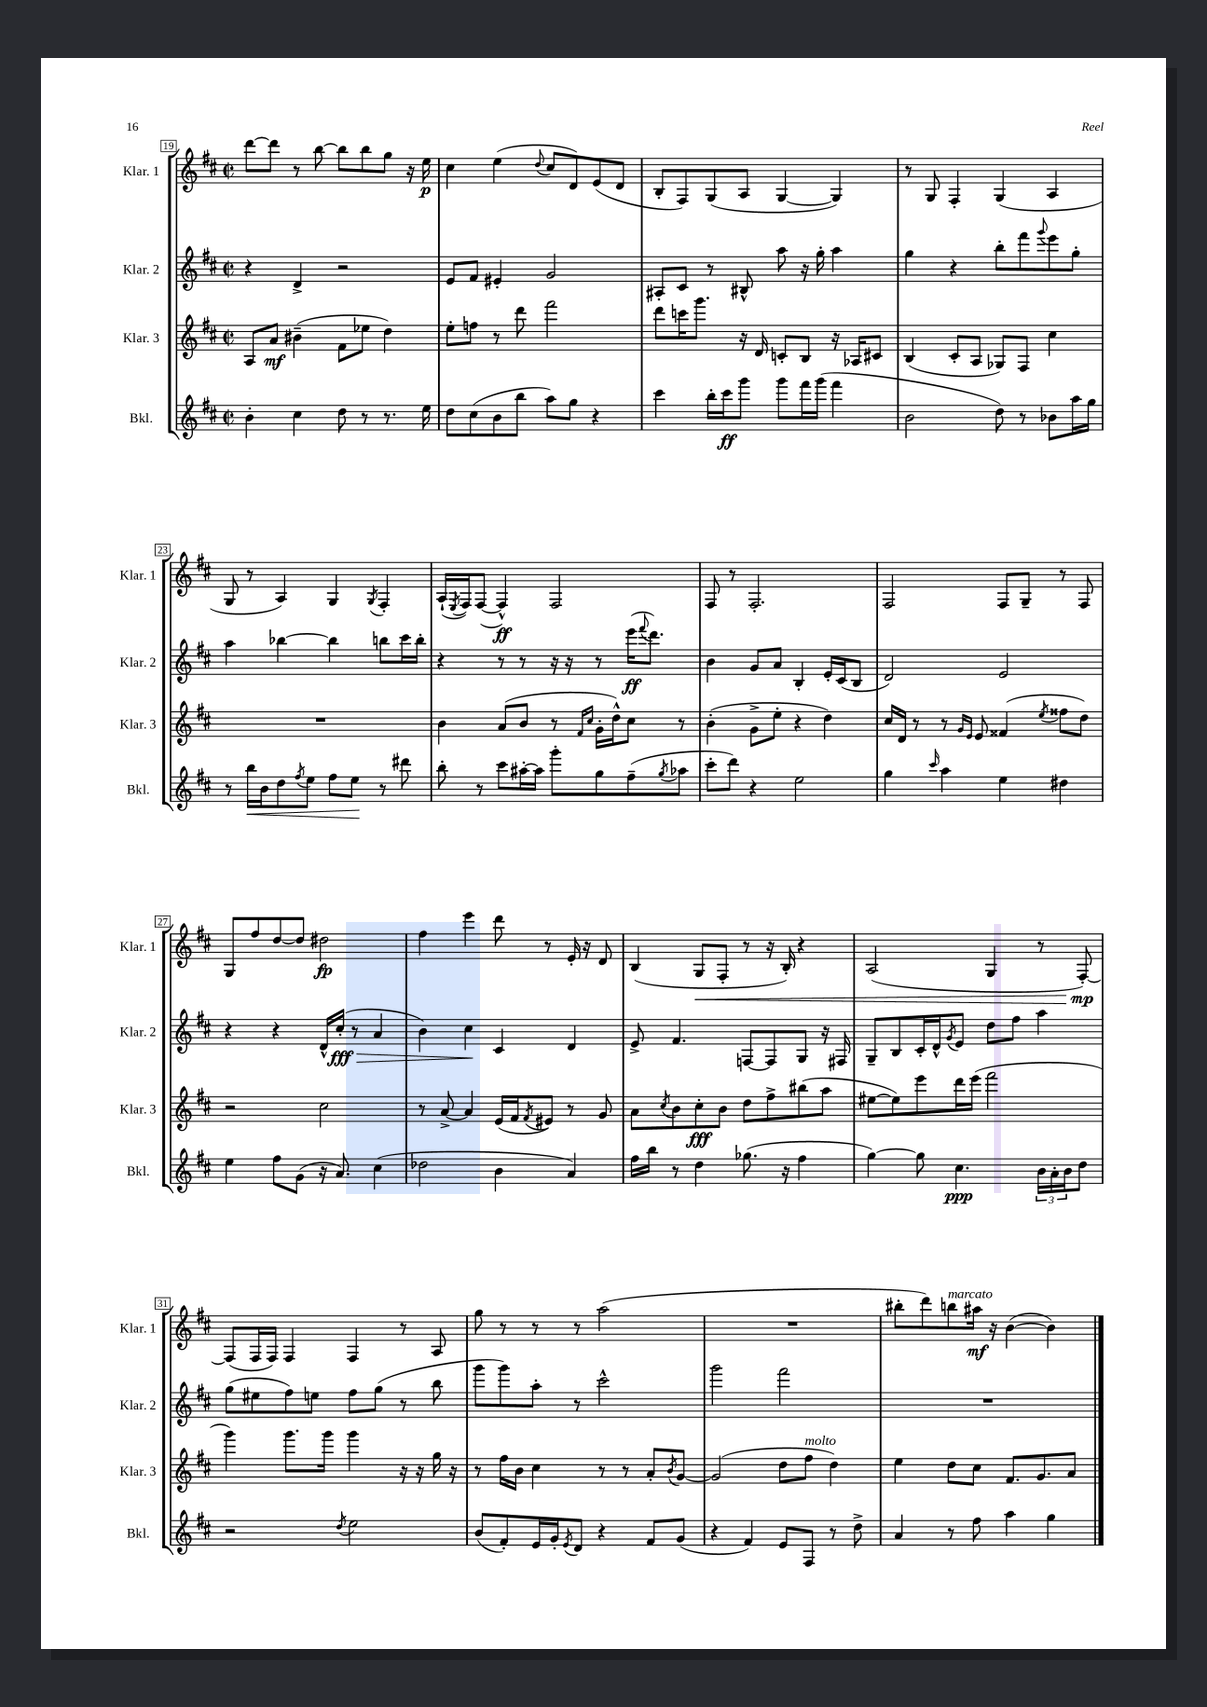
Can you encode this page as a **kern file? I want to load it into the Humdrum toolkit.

**kern	**dynam	**kern	**dynam	**kern	**dynam	**kern	**dynam
*part4	*part4	*part3	*part3	*part2	*part2	*part1	*part1
*staff4	*staff4	*staff3	*staff3	*staff2	*staff2	*staff1	*staff1
*I"Bkl.	*	*I"Klar. 3	*	*I"Klar. 2	*	*I"Klar. 1	*
*I'Bkl.	*	*I'Klar. 3	*	*I'Klar. 2	*	*I'Klar. 1	*
*clefG2	*	*clefG2	*	*clefG2	*	*clefG2	*
*k[f#c#]	*	*k[f#c#]	*	*k[f#c#]	*	*k[f#c#]	*
*M2/2	*	*M2/2	*	*M2/2	*	*M2/2	*
*met(c|)	*	*met(c|)	*	*met(c|)	*	*met(c|)	*
=19	=19	=19	=19	=19	=19	=19	=19
4b'\	.	8A/L	.	4r	.	[8ddd\L	.
.	.	8a/J	mf	.	.	8ddd\J]	.
4cc#\	.	(4b#X~\	.	4d^/	.	8r	.
.	.	.	.	.	.	[8bb\	.
8dd\	.	8f#\L	.	2r	.	8bb\L]	.
8r	.	8ee-X\J	.	.	.	8bb\	.
8.r	.	4dd\)	.	.	.	8gg\J	.
.	.	.	.	.	.	16r	.
16ee\	.	.	.	.	.	16ee\	p
=20	=20	=20	=20	=20	=20	=20	=20
8dd\L	.	8ee'\L	.	8e/L	.	4cc#\	.
(8cc#\	.	8ffn\J	.	8f#/J	.	.	.
8b\	.	8r	.	4e#X'/	.	(4ee\	.
8bb\J	.	8ddd\	.	.	.	.	.
.	.	.	.	.	.	8qqdd/	.
8aa\L)	.	2fff#\	.	2g/	.	8cc#/L	.
8gg\J	.	.	.	.	.	8d/)	.
4r	.	.	.	.	.	(8e/	.
.	.	.	.	.	.	8d/J	.
=21	=21	=21	=21	=21	=21	=21	=21
4ccc#\	.	8ddd\L	.	8A#X'/L	.	8B'/L	.
.	.	16cccn\K	.	8c#/J	.	8F#/)	.
.	.	8.ggg\J	.	.	.	.	.
16bb'\LL	.	.	.	8r	.	(8G/	.
16ccc#\J	ff	.	.	.	.	.	.
8ggg\J	.	16r	.	8B#X^^/	.	8A/J	.
.	.	16d/	.	.	.	.	.
8ggg\L	.	8cn'/L	.	8aa\	.	[4G/	.
16fff#\L	.	8B/J	.	16r	.	.	.
(16ggg\JJ	.	.	.	16gg'\	.	.	.
4fff#\	.	16r	.	4aa\	.	4G/])	.
.	.	16A-X/KL	.	.	.	.	.
.	.	8c#X/J	.	.	.	.	.
=22	=22	=22	=22	=22	=22	=22	=22
2b\	.	(4B/	.	4gg\	.	8r	.
.	.	.	.	.	.	8G/	.
.	.	8c#'/L	.	4r	.	4F#'/	.
.	.	8A/J	.	.	.	.	.
8dd\)	.	8G-X/L)	.	8bb'\L	.	(4G/	.
8r	.	8F#/J	.	8fff#\	.	.	.
.	.	.	.	8qqggg/	.	.	.
8b-X\L	.	4cc#\	.	8eee\	.	4A/	.
16aa\L	.	.	.	8gg'\J	.	.	.
16gg\JJ	.	.	.	.	.	.	.
!!LO:LB:g=z
=23	=23	=23	=23	=23	=23	=23	=23
8r	.	1r	.	4aa\	.	8G/	.
!	!LO:HP:b	!	!	!	!	!	!
16bb\LL	<	.	.	.	.	8r	.
16b\J	.	.	.	.	.	.	.
8dd\	.	.	.	[4bb-X\	.	4A/)	.
8qff#/	.	.	.	.	.	.	.
8ee\J	.	.	.	.	.	.	.
8ff#\L	.	.	.	4bb-\]	.	4G/	.
8ee\J	.	.	.	.	.	.	.
.	.	.	.	.	.	8qG/	.
8r	[	.	.	8bbn\L	.	4F#'/	.
8ddd#X\	.	.	.	16ccc#\L	.	.	.
.	.	.	.	16bb'\JJ	.	.	.
=24	=24	=24	=24	=24	=24	=24	=24
8bb'\	.	4b\	.	4r	.	(16A`/LL	.
.	.	.	.	.	.	8qE/	.
.	.	.	.	.	.	16F#/J)	.
8r	.	.	.	.	.	([8F#/J	.
8ccc#\L	.	(8a/L	.	8r	.	4F#^^/])	ff
[16aa#X'\L	.	8b/J	.	8r	.	.	.
16aa#\JJ]	.	.	.	.	.	.	.
8ggg'\L	.	8r	.	16r	.	2F#/	.
.	.	.	.	16r	.	.	.
.	.	16qqf#/LL	.	.	.	.	.
.	.	16qqcc#/JJ	.	.	.	.	.
8gg\	.	16g'\LL	.	8r	.	.	.
.	.	16dd^^\J)	.	.	.	.	.
(8ff#~\	.	8cc#\J	.	(16eee\KL	ff	.	.
.	.	.	.	8qqfff#/	.	.	.
.	.	.	.	8.ddd\J)	.	.	.
8qgg/	.	.	.	.	.	.	.
8aa-X\J	.	8r	.	.	.	.	.
=25	=25	=25	=25	=25	=25	=25	=25
8ccc#'\L	.	(4b'\	.	4b\	.	8F#/	.
8ddd\J)	.	.	.	.	.	8r	.
4r	.	8g^\L	.	8g/L	.	2.F#'/	.
.	.	8ee'\J	.	8a/J	.	.	.
2ee\	.	4r	.	4B'/	.	.	.
.	.	4dd\)	.	16e'/LL	.	.	.
.	.	.	.	(16c#/J	.	.	.
.	.	.	.	8B/J	.	.	.
=26	=26	=26	=26	=26	=26	=26	=26
4gg\	.	16cc#/LL	.	2d/)	.	2F#/	.
.	.	16d/JJ	.	.	.	.	.
.	.	8r	.	.	.	.	.
16qqccc#/	.	.	.	.	.	.	.
4aa\	.	8r	.	.	.	.	.
.	.	16qqg/LL	.	.	.	.	.
.	.	16qqe/JJ	.	.	.	.	.
.	.	8e/	.	.	.	.	.
4ee\	.	(4f##X/	.	2e/	.	8F#/L	.
.	.	.	.	.	.	8G~/J	.
.	.	8qee/	.	.	.	.	.
4dd#X\	.	8ff##X\L	.	.	.	8r	.
.	.	8dd\J)	.	.	.	8F#/	.
!!LO:LB:g=z
=27	=27	=27	=27	=27	=27	=27	=27
4ee\	.	2r	.	4r	.	8G/L	.
.	.	.	.	.	.	8ff#/	.
8ff#\L	.	.	.	4r	.	[8dd/	.
(8g\J	.	.	.	.	.	8dd/J]	.
16r	.	2cc#\	.	16d^^/LL	.	2dd#X\	fp
!	!	!	!	!	!LO:HP:b	!	!
8.a/)	.	.	.	(16cc#'/JJ	> fff	.	.
.	.	.	.	8r	.	.	.
(4cc#\	.	.	.	4a/	.	.	.
=28	=28	=28	=28	=28	=28	=28	=28
2dd-X\	.	8r	.	4b\)	.	4ff#\	.
.	.	[8a^/	.	.	.	.	.
.	.	4a/]	.	4cc#\	.	4eee\	.
4b\	.	(16e/LL	.	4c#/	]	8ddd\	.
.	.	16f#/J	.	.	.	.	.
.	.	8qf#/	.	.	.	.	.
.	.	8e#X/J)	.	.	.	8r	.
4a/)	.	8r	.	4d/	.	16e'/	.
.	.	.	.	.	.	16r	.
.	.	8g/	.	.	.	8d/	.
=29	=29	=29	=29	=29	=29	=29	=29
16ff#\LL	.	8a\L	.	8e^/	.	(4B/	.
16bb\JJ	.	.	.	.	.	.	.
.	.	8qcc#/	.	.	.	.	.
8r	.	8b\	.	4.f#/	.	.	.
!	!	!	!	!	!	!	!LO:HP:b
4dd\	.	8cc#'\	fff	.	.	8G/L	<
.	.	8b\J	.	.	.	8F#'/J	.
(8.gg-X\	.	8dd\L	.	[8Fn/L	.	8r	.
.	.	8ff#^\	.	8F/]	.	16r	.
16r	.	.	.	.	.	16B'/)	.
4ff#\	.	(8bb#X\	.	8G/J	.	4r	.
.	.	8aa\J	.	16r	.	.	.
.	.	.	.	16F#X/	.	.	.
=30	=30	=30	=30	=30	=30	=30	=30
[4gg\)	.	[8ee#X\L	.	8G~/L	.	(2A/	.
.	.	8ee#\])	.	8B/	.	.	.
8gg\]	.	8eee\	.	16c#'/L	.	.	.
.	.	.	.	16d^^/J	.	.	.
.	.	.	.	8qg/	.	.	.
4.cc#\	ppp	16ddd\L	.	8e/J	.	.	.
.	.	(16eee\JJ	.	.	.	.	.
.	.	2fff#\	.	8dd\L	.	4G/	.
.	.	.	.	8ff#\J	.	.	.
24b\LL	.	.	.	4aa\	.	8r	.
24a'\	.	.	.	.	.	.	.
24b\J	.	.	.	.	.	.	.
8dd\J	.	.	.	.	.	[8F#'/)	mp
.	.	.	.	.	.	.	[
!!LO:LB:g=z
=31	=31	=31	=31	=31	=31	=31	=31
2r	.	4ggg\)	.	(8gg\L	.	(8F#/L]	.
.	.	.	.	8ee#X\	.	16F#/L	.
.	.	.	.	.	.	16F#/JJ)	.
.	.	8.ggg\L	.	8ff#\)	.	4F#/	.
.	.	.	.	8een\J	.	.	.
.	.	16ggg\Jk	.	.	.	.	.
8qdd/	.	.	.	.	.	.	.
2ee\	.	4ggg\	.	8ff#\L	.	4F#/	.
.	.	.	.	(8gg\J	.	.	.
.	.	16r	.	8r	.	8r	.
.	.	16r	.	.	.	.	.
.	.	16gg\	.	8bb\	.	8A/	.
.	.	16r	.	.	.	.	.
=32	=32	=32	=32	=32	=32	=32	=32
(8b/L	.	8r	.	8ggg\L	.	8gg\	.
8f#'/)	.	16ff#\LL	.	8ggg\)	.	8r	.
.	.	16b\JJ	.	.	.	.	.
16e/L	.	4cc#\	.	8aa'\J	.	8r	.
16g'/J	.	.	.	.	.	.	.
8qe/	.	.	.	.	.	.	.
8d/J	.	.	.	8r	.	8r	.
4r	.	8r	.	2ccc#^^\	.	(2aa\	.
.	.	8r	.	.	.	.	.
8f#/L	.	8a'/L	.	.	.	.	.
.	.	8qb/	.	.	.	.	.
(8g/J	.	[8g/J	.	.	.	.	.
=33	=33	=33	=33	=33	=33	=33	=33
4r	.	(2g/]	.	2ggg\	.	1r	.
4f#/)	.	.	.	.	.	.	.
8e/L	.	8dd\L	.	2fff#\	.	.	.
!	!	!LO:TX:a:i:t=molto	!	!	!	!	!
8F#/J	.	8ff#\J	.	.	.	.	.
8r	.	4dd\)	.	.	.	.	.
8dd^\	.	.	.	.	.	.	.
=34	=34	=34	=34	=34	=34	=34	=34
4a/	.	4ee\	.	1r	.	8bb#X'\L	.
.	.	.	.	.	.	8ddd\)	.
!	!	!	!	!	!	!LO:TX:a:i:t=marcato	!
8r	.	8dd\L	.	.	.	8bbn\	.
8ff#\	.	8cc#\J	.	.	.	16aa#X\Jk	mf
.	.	.	.	.	.	16r	.
4aa\	.	8.f#/L	.	.	.	([4b\	.
.	.	8.g/	.	.	.	.	.
4gg\	.	.	.	.	.	4b\])	.
.	.	8a/J	.	.	.	.	.
==	==	==	==	==	==	==	==
*-	*-	*-	*-	*-	*-	*-	*-
